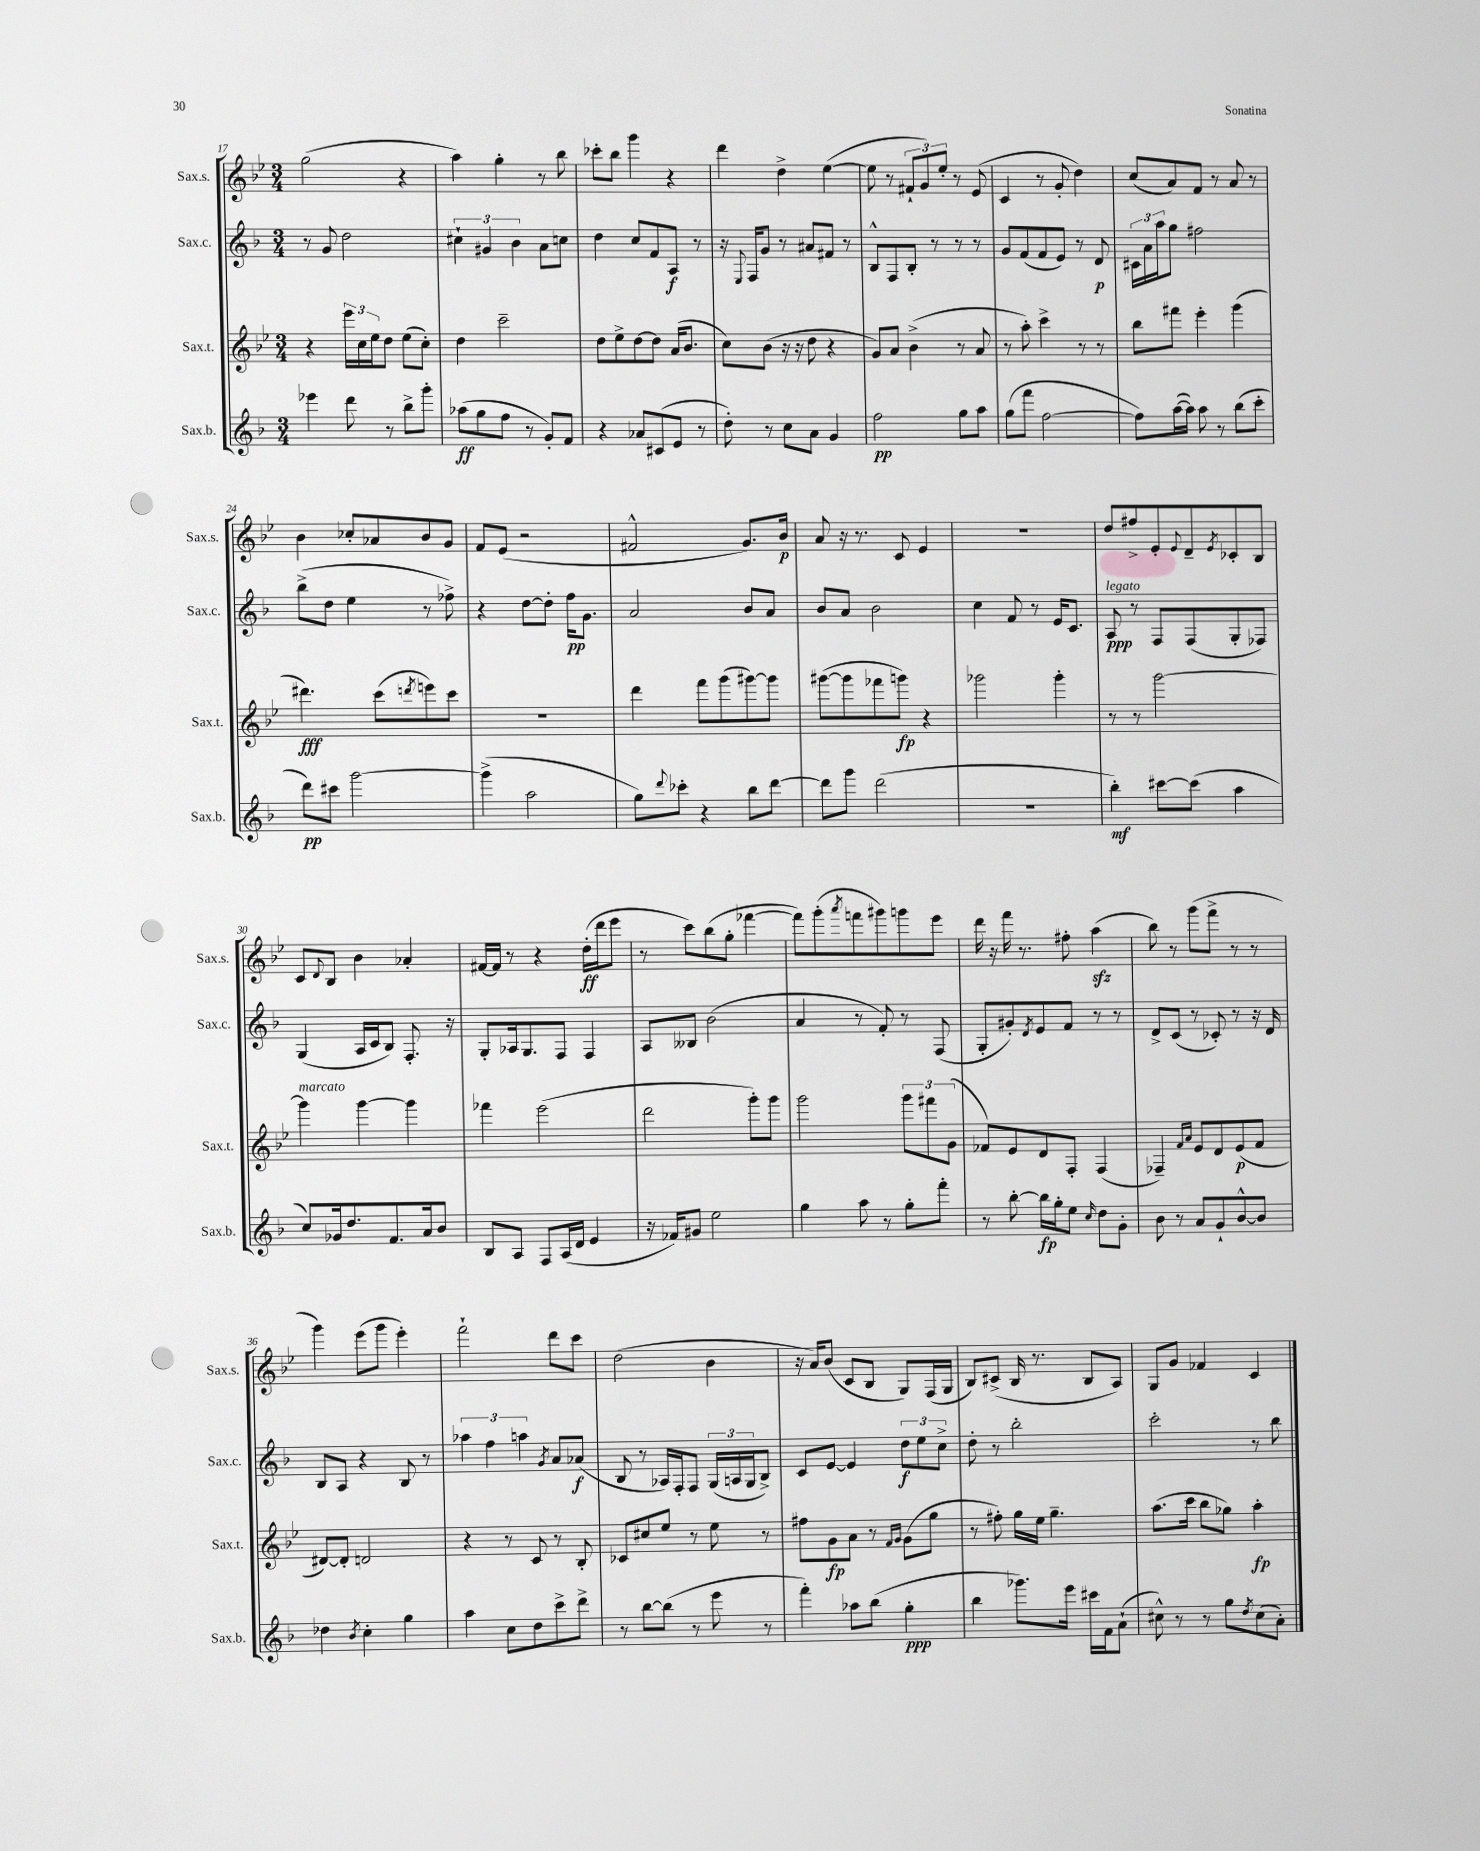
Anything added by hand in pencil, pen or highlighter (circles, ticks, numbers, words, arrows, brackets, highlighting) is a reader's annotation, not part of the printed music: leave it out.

**kern	**kern	**kern	**kern
*staff4	*staff3	*staff2	*staff1
*clefG2	*clefG2	*clefG2	*clefG2
*k[b-]	*k[b-e-]	*k[b-]	*k[b-e-]
*M3/4	*M3/4	*M3/4	*M3/4
4eee-	4r	8r	(2gg
.	.	8g	.
8ddd	24eee-	2dd	.
.	24cc	.	.
.	24ee-	.	.
8r	8dd	.	.
8bb-^	(8ee-	.	4r
8ggg'	8cc')	.	.
=	=	=	=
(8aa-	4dd	6cc#`	4aa)
8gg	.	.	.
.	.	6g#	.
8ff	2ccc~	.	4gg'
.	.	6b-	.
8r	.	.	.
8g')	.	8a	8r
8f	.	8cc	8bb-
=	=	=	=
4r	8dd	4dd	8ccc-'
.	8ee-^	.	8bb-
8a-	[8dd	8cc	4ggg
(8c#	8dd]	8f	.
8e	(16a	8A	4r
.	8.b-	.	.
8r	.	8r	.
=	=	=	=
8dd')	8cc)	16r	4ddd
.	.	8qqE	.
.	.	16F	.
8r	(8b-	8g	.
8cc	16r	8r	4dd^
.	16r	.	.
8a	8dd	8a#	.
4g	4r	8f#	([4ee-
.	.	8r	.
=	=	=	=
2ff	8g)	8B-^^	8ee-]
.	8a	8F	8r
.	(4b-^	8B-'	12f#`
.	.	.	12g)
.	.	8r	.
.	.	.	12ee-'
8gg	8r	8r	8r
8aa	8a	8r	(8e-
=	=	=	=
(8gg	8r	8g	4c
8fff	8aa')	(8f	.
[2ff	4ccc^	8f	8r
.	.	8e)	8g'
.	8r	8r	4dd)
.	8r	8d	.
=	=	=	=
8ff])	8bb-	24c#	(8cc
.	.	24a	.
.	.	24aa	.
([16aa	8fff#	8gg	8a)
16aa])	.	.	.
8aa	4eee-'	2ff#	8f
8r	.	.	8r
(8bb-	(4ggg	.	8a
8ccc'	.	.	8r
=	=	=	=
8ddd)	4.ddd#)	(8bb-^	4b-
8ccc#	.	8dd	.
[2ggg	.	4ee	8cc-'
.	(8ccc	.	8a-
.	8qddd	.	.
.	8eee)	8r	8b-
.	8ccc	8ff-^)	8g
=	=	=	=
(4ggg^]	2.r	4r	8f
.	.	.	(8e-
2aa	.	[8dd	2r
.	.	8dd']	.
.	.	16ff	.
.	.	8.g	.
=	=	=	=
8gg)	4ddd	2a	2f#^^
8qqddd	.	.	.
8ccc-'	.	.	.
4r	8fff	.	.
.	(8ggg	.	.
8bb-	[8ggg#)	8b-	8.g)
[8ddd	8ggg#]	8a	.
.	.	.	16b-
=	=	=	=
8ddd]	([8ggg#	8b-	8a
8ggg	8ggg#]	8a	16r
.	.	.	8.r
(2ddd	8fff-	2b-	.
.	8ggg)	.	8c
.	4r	.	4e-
=	=	=	=
2.r	2ggg-	4cc	2.r
.	.	8f	.
.	.	8r	.
.	4ggg-'	16e	.
.	.	8.c	.
=	=	=	=
4bb-')	8r	8A	8dd
.	8r	8r	8ff#^
[8ccc#	[2ggg	8F	8e-'
.	.	.	8qqe-
(8ccc#]	.	(8F	8d~
.	.	.	8qe-
4aa	.	8G'	8c-'
.	.	8F-)	8B-
=	=	=	=
8cc)	4ggg]	(4G	8c
.	.	.	8qqd
16g-	.	.	8B-
8.dd	.	.	.
.	[4ggg	16A	4b-
.	.	16c	.
8.f	.	8B-)	.
.	4ggg]	8.F'	4a-'
16a	.	.	.
8b-	.	.	.
.	.	16r	.
=	=	=	=
8B-	4fff-	8G'	[16f#
.	.	.	16f#]
8A	.	16A-	8r
.	.	8.G	.
8F	(2eee-	.	4r
(16A	.	8F	.
16d	.	.	.
4e	.	4F	(16dd'
.	.	.	16ddd
.	.	.	8eee-
=	=	=	=
16r	2ddd	8A	8r
16f-)	.	.	.
8g#	.	8B--	8ccc)
2ee	.	(2b-	(8bb-
.	.	.	8gg'
.	8ggg')	.	[4fff-
.	8ggg	.	.
=	=	=	=
4gg	2ggg	4a	8fff-])
.	.	.	(8ggg'
.	.	.	8qaaa
8aa	.	8r	8fff
8r	.	8f')	8ggg#)
8gg'	12ggg	8r	8ggg
.	12fff#	.	.
8fff'	.	(8F	8eee-
.	(12g	.	.
=	=	=	=
8r	8f-)	8G'	16ddd
.	.	.	16r
[8bb-'	8e-	8g#')	16fff
.	.	.	8.r
.	.	8qd	.
16bb-]	8d	8e	.
16gg'	.	.	.
8ee	8F'	8f	8ff#'
16qqcc	.	.	.
8dd	(4F	8r	(4aa
8g'	.	8r	.
=	=	=	=
8b-	4F-~)	8d^	8bb-)
8r	.	(8c	8r
.	16qqf	.	.
.	16qqa	.	.
8a	8e-	8r	(8ggg
8g`	8d	8c-')	8fff^
[8b-^^	(8e-	8r	8r
8b-]	8f	16r	8r
.	.	16d	.
=	=	=	=
4dd-	[8d#)	8B-	4ggg)
.	8d#']	8A	.
8qb-	.	.	.
4cc'	2d	4r	(8eee-
.	.	.	8ggg
4gg	.	8B-	4eee-')
.	.	8r	.
=	=	=	=
4aa	4r	6aa-	2fff`
.	.	6ff	.
8cc	8r	.	.
.	.	6aa	.
8dd	8c	.	.
.	.	8qg	.
8ccc^	8r	8a	8ddd
8ddd^	8B-'	(8a-	8ccc
=	=	=	=
8r	8c-	8B-	(2dd
[8bb-	8cc#	8r	.
(8bb-]	8ee-	16A-)	.
.	.	16F'	.
8r	8r	8F	.
8eee	8ee-	(24G	4b-
.	.	24A	.
.	.	24G	.
8r	8r	8B-^)	.
=	=	=	=
4fff')	8ff#	8c	16r
.	.	.	16a)
.	8g	[8e	(8b-
8aa-	8a	4e]	8c
(8bb-	8r	.	8B-
.	16qqf	.	.
.	16qqg	.	.
4gg'	(8g	12dd	8G)
.	.	12ee	.
.	8gg	.	(16F
.	.	12cc^	.
.	.	.	16G
=	=	=	=
4bb-	8r	8dd'	8B-)
.	8ff#')	8r	(8c#^
8.ggg-)	16gg	2bb-'	16B-
.	16ee-	.	8.r
.	4.gg~	.	.
16eee	.	.	.
16ccc#	.	.	8B-
16f	.	.	.
(8a`	.	.	8A)
=	=	=	=
8cc#^^)	(8.aa	2ccc'	8G
8r	.	.	8g
.	16ccc	.	.
8r	8bb-	.	4f-
8gg	8gg-)	.	.
8qdd	.	.	.
(8cc#	4aa'	8r	4c
8a')	.	8bb-	.
==	==	==	==
*-	*-	*-	*-
